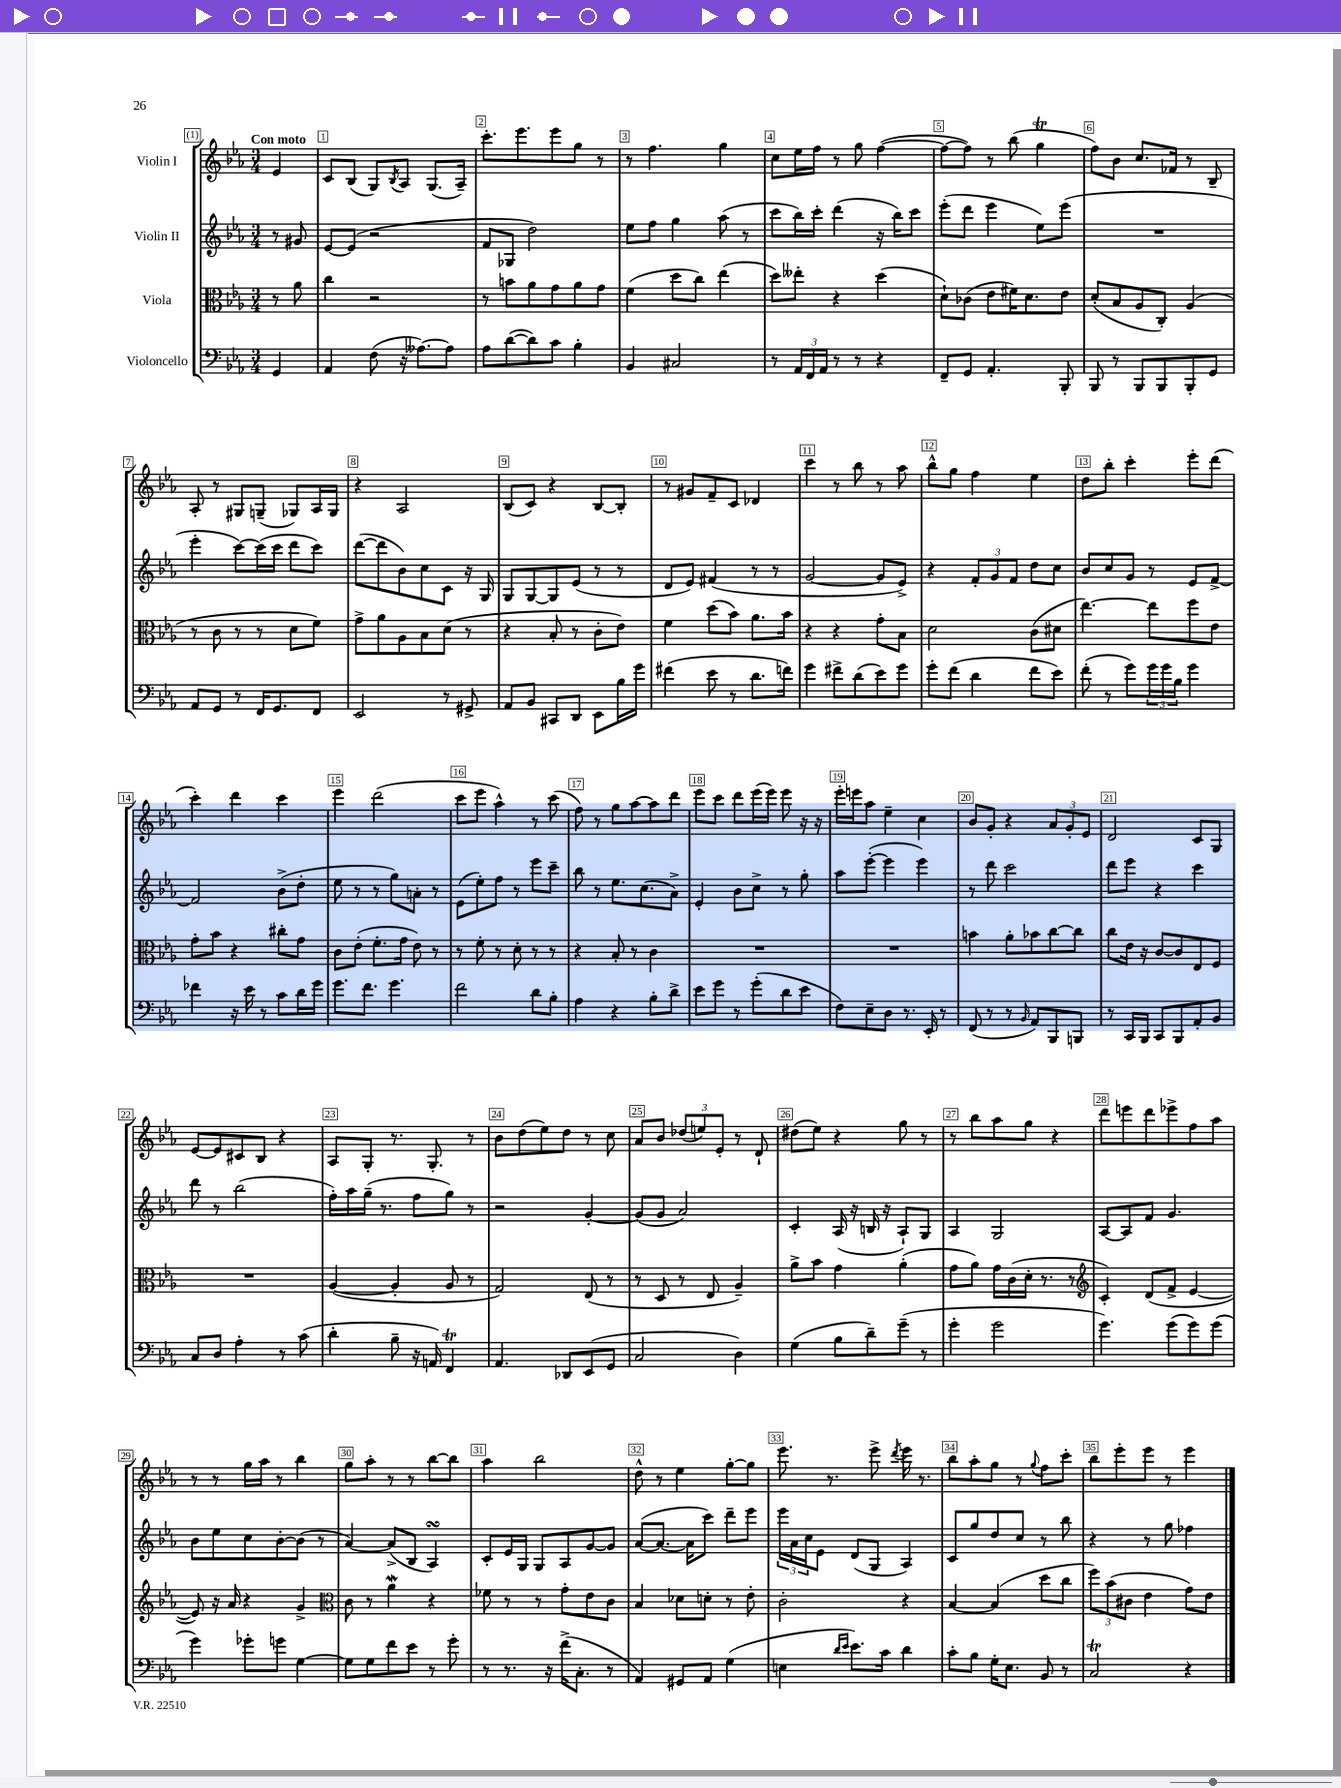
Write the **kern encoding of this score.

**kern	**kern	**kern	**kern
*staff4	*staff3	*staff2	*staff1
*clefF4	*clefC3	*clefG2	*clefG2
*k[b-e-a-]	*k[b-e-a-]	*k[b-e-a-]	*k[b-e-a-]
*M3/4	*M3/4	*M3/4	*M3/4
4GG	8r	8r	4e-
.	8a-	8g#	.
=	=	=	=
4AA-	4cc	[8e-	8c
.	.	(8e-]	(8B-
(8F	2r	2r	8G)
.	.	.	8qB-
16r	.	.	8A-
[8.A--)	.	.	.
.	.	.	(8.G
8A--]	.	.	.
.	.	.	16A-~)
=	=	=	=
8A-	8r	8f	8.ccc'
([8d	8b	8G-	.
.	.	.	8.eee-
8d])	8a-	2dd)	.
8c	8g	.	8eee-
4B-'	8a-	.	8gg
.	8g	.	8r
=	=	=	=
4BB-	(4f	8ee-	8r
.	.	8ff	4.ff
2C#	8dd	4gg	.
.	8cc)	.	.
.	(4ee-	(8aa-	4gg
.	.	8r	.
=	=	=	=
8r	8dd)	8ccc	8cc
24AA-	8ee--'	16bb-)	16ee-
24FF	.	.	.
.	.	16ccc'	16ff
24AA-	.	.	.
8r	4r	(4ddd	8r
8r	.	.	8gg
4r	(4dd	16r	([4ff
.	.	16bb-)	.
.	.	8ccc	.
=	=	=	=
8FF~	8d`)	(8eee-'	8ff_
8GG	(8c-	8ddd	8ff])
4.AA-'	8e-	4eee-	8r
.	16f#)	.	(8bb-
.	8.d	.	.
.	.	8ee-)	4gg
8BBB-'	8e-	(8eee-	.
=	=	=	=
8BBB-	(8d'	2.r	8ff)
8r	8B-	.	8b-
8BBB-	8A-	.	8.cc
8BBB-	8C')	.	.
.	.	.	16f-
8BBB-'	(4A-	.	8r
8GG	.	.	8B-~
=	=	=	=
8AA-	8r	4eee-'	8A-'
8GG	8c	.	8r
8r	8r	[8ccc)	8G#
16FF	8r	(16ccc]	(8G~
8.GG	.	16ccc	.
.	8d	8ddd	8G-)
8FF	8f)	8ccc)	16A-
.	.	.	16G-
=	=	=	=
2EE-	8g^	([8ddd	4r
.	8a-	8ddd]	.
.	8A-	8b-)	2A-
.	8B-	8cc	.
8r	(8d	8c	.
8GG#^	8r	16r	.
.	.	16G	.
=	=	=	=
8AA-	4r	8G	(8B-
8BB-	.	[8G	8c)
8CC#	8B-'	8G]	4r
8DD	8r	(8e-	.
8EE-	8c'	8r	[8B-
16B-	8e-)	8r	8B-']
16g	.	.	.
=	=	=	=
(4f#	4f	8d	8r
.	.	8e-)	8g#
8e-	(8dd	(4f#	8f~
8r	8b-)	.	8c
8.d	8.a-	8r	4d-
.	.	8r	.
16f)	16b-	.	.
=	=	=	=
4g	4r	[2g	4ccc
8f#^	4r	.	8r
(8d	.	.	8bb-
8e-)	8g'	8g]	8r
8g	8B-	8e-^)	8aa-
=	=	=	=
8g'	2d	4r	8bb-^^
(8f	.	.	8gg
4d	.	12f'	4ff
.	.	12g	.
.	.	12f	.
8f	(8c	8dd	4ee-
8e-)	8d#	8cc	.
=	=	=	=
(8f'	[4.ee-)	8b-	8dd
8r	.	8cc	8bb-'
8g)	.	8g	4ccc'
24g	8ee-]	8r	.
24g	.	.	.
24B-	.	.	.
4g	8ff	8e-	8eee-'
.	8e-	[8f^	(8ddd
=	=	=	=
4f-	8g'	2f]	4ccc')
.	8b-	.	.
16r	4r	.	4ddd
16e-	.	.	.
8r	.	.	.
8c	8cc#'	(8b-^	4ccc
16d	8g	8dd'	.
16g	.	.	.
=	=	=	=
8.g	8c	8ee-	4eee-
.	(8e-'	8r	.
8.f	.	.	.
.	8.f'	8r	(2ddd
4.g	.	8gg)	.
.	16g	.	.
.	8e-)	8a'	.
.	8r	8r	.
=	=	=	=
2f	8r	(8e-	8ccc
.	8f'	8ee-')	8eee-
.	8r	8ff	4aa-^^)
.	8d'	8r	.
8d	8r	8eee-	8r
8B-'	8r	8ccc~	(8ccc
=	=	=	=
4A-	4r	8bb-	8ff)
.	.	8r	8r
4r	8B-'	8.ee-	8gg
.	8r	.	[8aa-
.	.	(8.cc	.
8B-'	4c	.	8aa-]
8d^	.	8a-^)	8ddd
=	=	=	=
8e-	2.r	4e-'	8eee-
8g	.	.	8ccc
8r	.	8b-	8ddd
(8g'	.	8cc^	(16eee-
.	.	.	16eee-)
8d	.	8r	8eee-
8e-	.	8gg'	16r
.	.	.	16r
=	=	=	=
8F)	2.r	8aa-	16eee-'
.	.	.	16eee
8E-~	.	([8eee-'	8aa-
8D	.	4eee-]	4ee-~
8.r	.	.	.
.	.	4eee-)	4cc
16EE-'	.	.	.
8r	.	.	.
=	=	=	=
(8FF	4b	8r	8b-
8r	.	8ddd	8g'
8r	8a-'	2ccc	4r
16qqBB-	.	.	.
8AA-)	8b-	.	.
8BBB-	[8cc	.	12a-
.	.	.	12g'
8BBB	8cc]	.	.
.	.	.	12e-
=	=	=	=
8r	8cc	8ddd	2d
16CC	16e-	8eee-	.
16BBB-	16r	.	.
8CC	[8c	4r	.
8BBB-	8c]	.	.
8AA-'	8E-	4ccc	8c
8BB-	8F	.	8G
=	=	=	=
8C	2.r	8ddd	[8e-
8D	.	8r	8e-]
4A-'	.	(2bb-	8c#
.	.	.	8B-
8r	.	.	4r
(8c	.	.	.
=	=	=	=
4d'	([4A-	16ff')	8A-
.	.	16aa-	.
.	.	(16gg~	8G'
.	.	8.r	.
8B-~	4A-']	.	8.r
16r	.	8ff	.
16AA)	.	.	8.G'
4FF	8A-	8gg)	.
.	8r	8r	8r
=	=	=	=
4.AA-	2G)	2r	8b-
.	.	.	(8dd
.	.	.	8ee-)
8DD-	.	.	8dd
(8EE-	(8E-	[4g'	8r
8GG	8r	.	8cc
=	=	=	=
2C	8r	(8g]	8a-
.	8D	8g	8b-
.	8r	2a-)	(12dd-
.	.	.	12ee)
.	8E-	.	.
.	.	.	12e-'
4D)	4A-~)	.	8r
.	.	.	8d`
=	=	=	=
(4G	8a-^	4c'	(8dd#
.	8b-	.	8ee-)
8B-	4g	(16A-	4r
.	.	16r	.
8d~)	.	16B	.
.	.	16r	.
(8g~	(4a-'	8A-`)	8gg
8r	.	8G	8r
=	=	=	=
4g'	8g	4A-	8r
.	8a-)	.	8bb-
2g	16g	2G	8aa-
.	(16c	.	.
.	16d'	.	8gg
.	8.r	.	.
.	.	.	4r
.	8r	.	.
=	=	=	=
*	*clefG2	*	*
4.g)	4c')	[8A-	8ddd
.	.	8A-]	8eee
.	(8d	8f	8ddd
(8g	8f^	4.g	8eee-^
8g)	[4e-	.	8ff
(8g	.	.	8aa-
=	=	=	=
4g)	8e-])	8b-	8r
.	16r	8ee-	8r
.	16a-	.	.
8g-'	4r	8cc	16gg
.	.	.	16aa-
8g	.	[8b-'	8r
[4G	4g^	(8b-]	4bb-
.	.	8r	.
=	=	=	=
*	*clefC3	*	*
8G]	8c	[4a-)	8gg
8G	8r	.	8aa-'
8f	4a-	(8a-^]	8r
8e-	.	8B-	8r
8r	4r	4A-)	[8bb-
8g'	.	.	8bb-]
=	=	=	=
8r	8f-	8c'	4aa-
8.r	8r	16e-	.
.	.	16G	.
.	8r	8G	2bb-
16r	.	.	.
(16f^	8g'	8A-	.
8.C'	.	.	.
.	8e-	[8g	.
8r	8c	8g]	.
=	=	=	=
4AA-)	4B-	([8a-	8dd^^
.	.	8.a-_	8r
8GG#	8d-	.	4ee-
.	.	16a-]	.
8AA-	8d'	8ccc)	.
(4G	8r	8ddd~	[8gg'
.	8e-'	8eee-	8gg]
=	=	=	=
4E	2c'	24eee-	8.eee-
.	.	24a-	.
.	.	24cc	.
.	.	8e-	.
.	.	.	8.r
16qqd	.	.	.
16qqe-	.	.	.
8.e-)	.	(8d	.
.	.	8G	8eee-^
16c	.	.	.
.	.	.	8qddd
4d	4r	4A-)	16eee-
.	.	.	8.r
=	=	=	=
8c'	[4B-	8c	8bb-
8B-	.	8gg	8aa-'
16G'	(4B-]	8dd	8gg
8.E-	.	.	.
.	.	8cc	8r
.	.	.	8qqgg
8BB-	8dd	8r	8ff
8r	8cc	8bb-	8ccc'
=	=	=	=
2C	12ff)	4r	8bb-
.	(12b-	.	.
.	.	.	8eee-'
.	12c#	.	.
.	4e-	8r	8eee-
.	.	8gg	8r
4r	8g)	4ff-	4eee-
.	8e-	.	.
==	==	==	==
*-	*-	*-	*-
